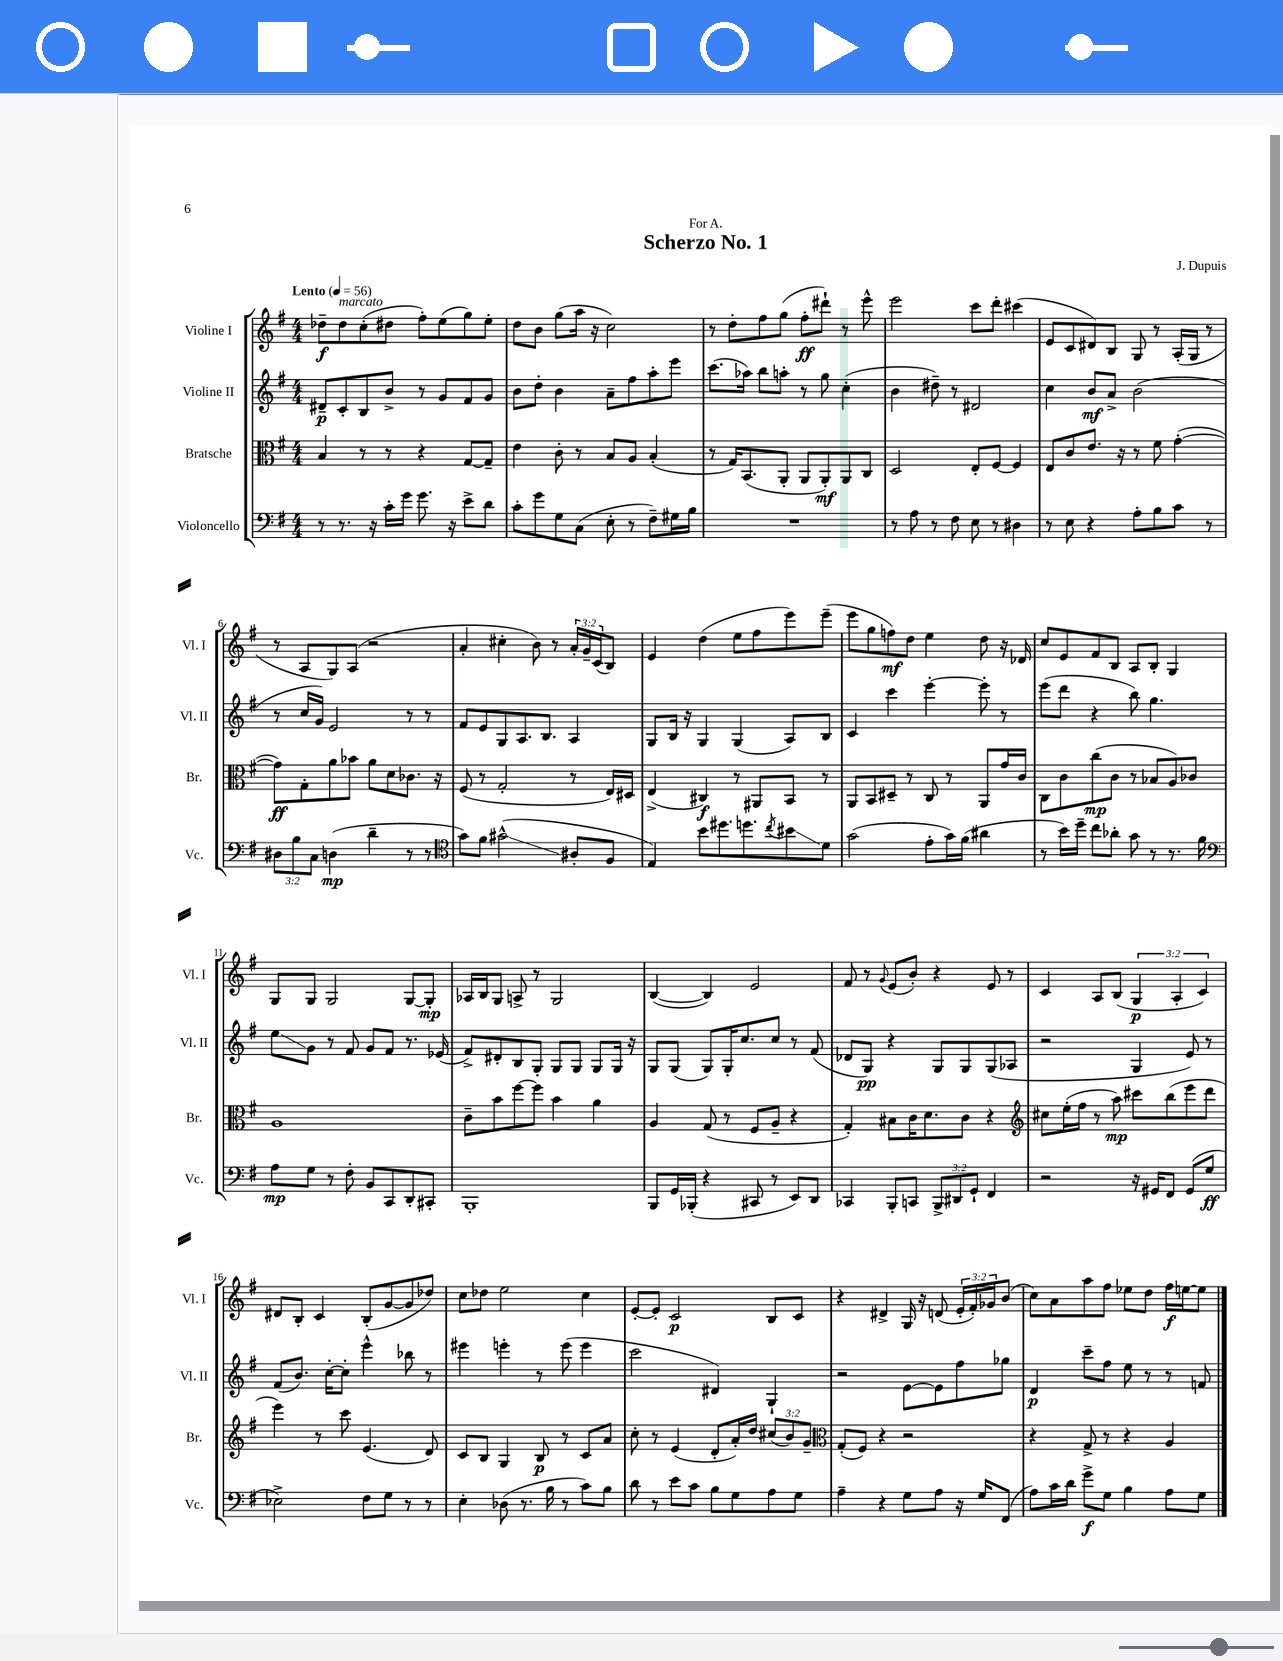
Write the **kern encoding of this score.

**kern	**kern	**kern	**kern
*staff4	*staff3	*staff2	*staff1
*clefF4	*clefC3	*clefG2	*clefG2
*k[f#]	*k[f#]	*k[f#]	*k[f#]
*M4/4	*M4/4	*M4/4	*M4/4
*MM56	*MM56	*MM56	*MM56
8r	4B/	8d#~/L	8dd-~\L
8.r	.	8c'/	8dd-\
.	8r	8B/	(8cc'\
16r	.	.	.
16c'\LL	8r	8b^/J	8dd#\J
16g\JJ	.	.	.
8.g\	4r	8r	8ff#'\L)
.	.	8g/L	(8ee\
16r	.	.	.
8e^\L	[8G/L	8f#/	8gg\)
8d\J	8G~/]J	8g/J	8ee'\J
=	=	=	=
8c'\L	4e\	8b\L	8dd\L
8g\	.	8dd'\J	8b\J
8G\	8c'\	4b\	(8gg\L
(8C\J	8r	.	16aa\Jk
.	.	.	16r
8E'\	8B/L	8a~\L	2cc\)
8r	8A/J	8ff#\	.
8F#~\L)	(4B'/	8aa'\	.
16G#\L	.	8eee\J	.
16B\JJ	.	.	.
=	=	=	=
1r	8r	(8.ccc\L	8r
.	16G/LK)	.	8dd'\L
.	(8.BB/	16aa-\Jk)	.
.	.	8bb\L	8ff#\
.	8AA'/J	8aa'\J	(8gg\J
.	8AA/L	8r	8ff#'\L
.	8AA'/)	8gg\	8ddd#`\J)
.	8AA/	(4cc'\	8r
.	8C/J	.	8eee^^\
=	=	=	=
8r	2D/	4b\	2eee\
8A\	.	.	.
8r	.	8dd#~\)	.
8F#\	.	8r	.
8E\	8E'/L	2d#/	8ccc\L
8r	[8F#/J	.	8ddd'\J
4D#\	4F#/]	.	(4ccc#\
=	=	=	=
8r	8E/L	4cc\	8e/L
8E\	8c/	.	8c/
4r	8.e/J	8b/L	8d#/)
.	.	8a^/J	8B/J
.	16r	.	.
8A'\L	8r	(2b\	8G/
8B\	8f#\	.	8r
8c\J	([4g'\	.	(16A'/LL
.	.	.	16G/JJ
8r	.	.	8r
=	=	=	=
12D#\L	8g\]L)	8r	8r
12B\	.	.	.
.	8G'\	16cc/LL	8A/L
12C\J	.	.	.
.	.	16g/JJ)	.
(4D\	8a\	2e/	8G/)
.	8b-\J	.	(8A/J
4d~\	8a\L	.	2r
.	8d\	.	.
8r	8.c-\J	8r	.
8r	.	8r	.
.	16r	.	.
=	=	=	=
*clefC4	*	*	*
8g\L)	(8F#/	8f#/L	4a'/
8f#\J	8r	8e/	.
(2g#^^\	2G'/	8G/	4cc#'\
.	.	8.A/	.
.	.	.	8b\)
.	.	8.B/J	.
.	.	.	8r
8A#'/L	8r	4A/	24a'/LL
.	.	.	24g~/
.	.	.	(24c/J
8F#/J	16E/LL)	.	8B/J)
.	16D#/JJ	.	.
=	=	=	=
4E/)	(4E^/	8G/L	4e/
.	.	16B/Jk	.
.	.	16r	.
8b\L	4C#/)	4G/	(4dd\
8.dd#\	.	.	.
.	8r	(4G/	8ee\L
8.dd\	.	.	.
.	8AA#/L	.	8ff#\
8qcc/	.	.	.
8b#\	8BB/J	8A/L)	8eee\)
8d\J	8r	8B/J	(8eee~\J
=	=	=	=
(2g\	8AA/L	4c/	8eee\L
.	8BB/	.	8gg\
.	8D#~/J	4ccc\	8ff\)
.	8r	.	8dd\J
8e'\L	8C/	[4eee'\	4ee\
16g\L)	8r	.	.
(16f#\JJ	.	.	.
4a#\	8AA/L	8eee'\]	8dd\
.	16g/L	8r	16r
.	16c/JJ	.	16d-/
=	=	=	=
8r	8C\L	(8eee\L	8cc/L
16b\LL)	8c\	8ddd\J	8e/
16dd~\JJ	.	.	.
8cc\L	(8cc\	4r	8f#/
8a-'\J	8c\J	.	8B/J
8g\	8r	8bb\)	8A/L
8r	8B-/L	4.gg\	8B'/J
8.r	8A/)	.	4G/
.	8c-/J	.	.
16f#\	.	.	.
=	=	=	=
*clefF4	*	*	*
8A\L	1A	8ee\L	8G/L
8G\J	.	8g\J	8G/J
8r	.	8r	2G/
8F#'\	.	8f#/	.
8BB/L	.	8g/L	.
8CC/	.	8f#/J	.
8DD'/	.	8.r	[8G/L
8CC#'/J	.	.	8G'/]J
.	.	(16e-/	.
=	=	=	=
1BBB'	8c~\L	8f#^/L)	16A-/LL
.	.	.	16B/J
.	8b\	8d#'/	8G/J
.	[8ff#\	8B/	8A^/
.	8ff#\]J	8G'/J	8r
.	4b\	8G/L	2G/
.	.	8G/J	.
.	4a\	8G/L	.
.	.	16G/Jk	.
.	.	16r	.
=	=	=	=
8BBB/L	4A/	8G/L	([4B/
16GG/L	.	(8G/J	.
(16BBB-'/JJ	.	.	.
4r	(8G/	8G/L)	4B/])
.	8r	16G'/K	.
.	.	8.cc/	.
8CC#/	8F#/L	.	2e/
8r	8A~/J	8cc/J	.
8EE/L)	4r	8r	.
8DD/J	.	(8f#/	.
=	=	=	=
4CC-/	4G'/)	8d-/L	8f#/
.	.	8G/J)	8r
.	.	.	8qqg/
8BBB'/L	8B#\L	4r	(8e/L
8CC/J	16c\K	.	8b'/J)
.	8.d\	.	.
12BBB^/L	.	8G/L	4r
12DD#/	.	.	.
.	8c\J	8G/	.
12GG`/J	.	.	.
4FF#/	4r	(8G/	8e/
.	.	8A-/J	8r
=	=	=	=
*	*clefG2	*	*
2r	8cc#\L	2r	4c/
.	(16ee'\L	.	.
.	16ff#\JJ	.	.
.	8r	.	8A/L
.	8aa\)	.	(8B/J
16r	8ccc#\L	4G/	6G/
16GG#/LK	.	.	.
8FF#/J	(8bb\	.	.
.	.	.	6A'/
(8GG#/L	8eee\	8e/)	.
.	.	.	6c/)
8G/J	8ddd\J	8r	.
=	=	=	=
2E-^\)	4eee\)	(8f#/L	8d#/L
.	.	8.b/J)	8B'/J
.	8r	.	4c/
.	.	[16cc'\LK	.
.	8ccc\	8cc'\]J	.
8F#\L	(4.e/	4eee^^\	(8B'/L
8G\J	.	.	[8g/
8r	.	8bb-\	8g/]
8r	8d/)	8r	8dd-/J)
=	=	=	=
4E'\	8c/L	4eee#\	8cc\L
.	8B/J	.	8dd-\J
(8D-\	4G/	4eee'\	2ee\
8.r	.	.	.
.	8B/	8r	.
16B\	.	.	.
8r	8r	(8eee\	.
8c\L)	8c/L	4eee\	4cc\
8B\J	8a/J	.	.
=	=	=	=
8d\	8cc'\	2ccc\	[8e'/L
8r	8r	.	8e'/]J
8e\L	(4e/	.	2c/
8c\J	.	.	.
8B\L	8d'/L	4d#/)	.
8G\	16a'/L)	.	.
.	16dd/JJ	.	.
8A\	(12cc#/L	4G`/	8B/L
.	12b/)	.	.
8G\J	.	.	8c/J
.	12g~/J	.	.
=	=	=	=
*	*clefC3	*	*
4A~\	(8G'/L	2r	4r
.	8F#/J)	.	.
4r	4r	.	4d#^/
8G\L	2r	[8e\L	16G/
.	.	.	16r
8A\J	.	8e\]	(8d/
16r	.	8ff#\	24e'/LL
.	.	.	24f#'/)
16G/LK	.	.	.
.	.	.	24g-/J
(8FF#/J	.	8gg-\J	(8b/J
=	=	=	=
8A\L)	4r	4d/	8cc\L)
16c\L	.	.	8a\
16d\JJ	.	.	.
8g^\L	8G^/	8ccc~\L	8aa\
8G\J	8r	8ff#\J	8ff#\J
4B\	4r	8ee\	8ee-\L
.	.	8r	8dd\J
8A\L	4A/	8r	16ff#\LL
.	.	.	[16ee\J
8G\J	.	8f/	8ee\]J
==	==	==	==
*-	*-	*-	*-
